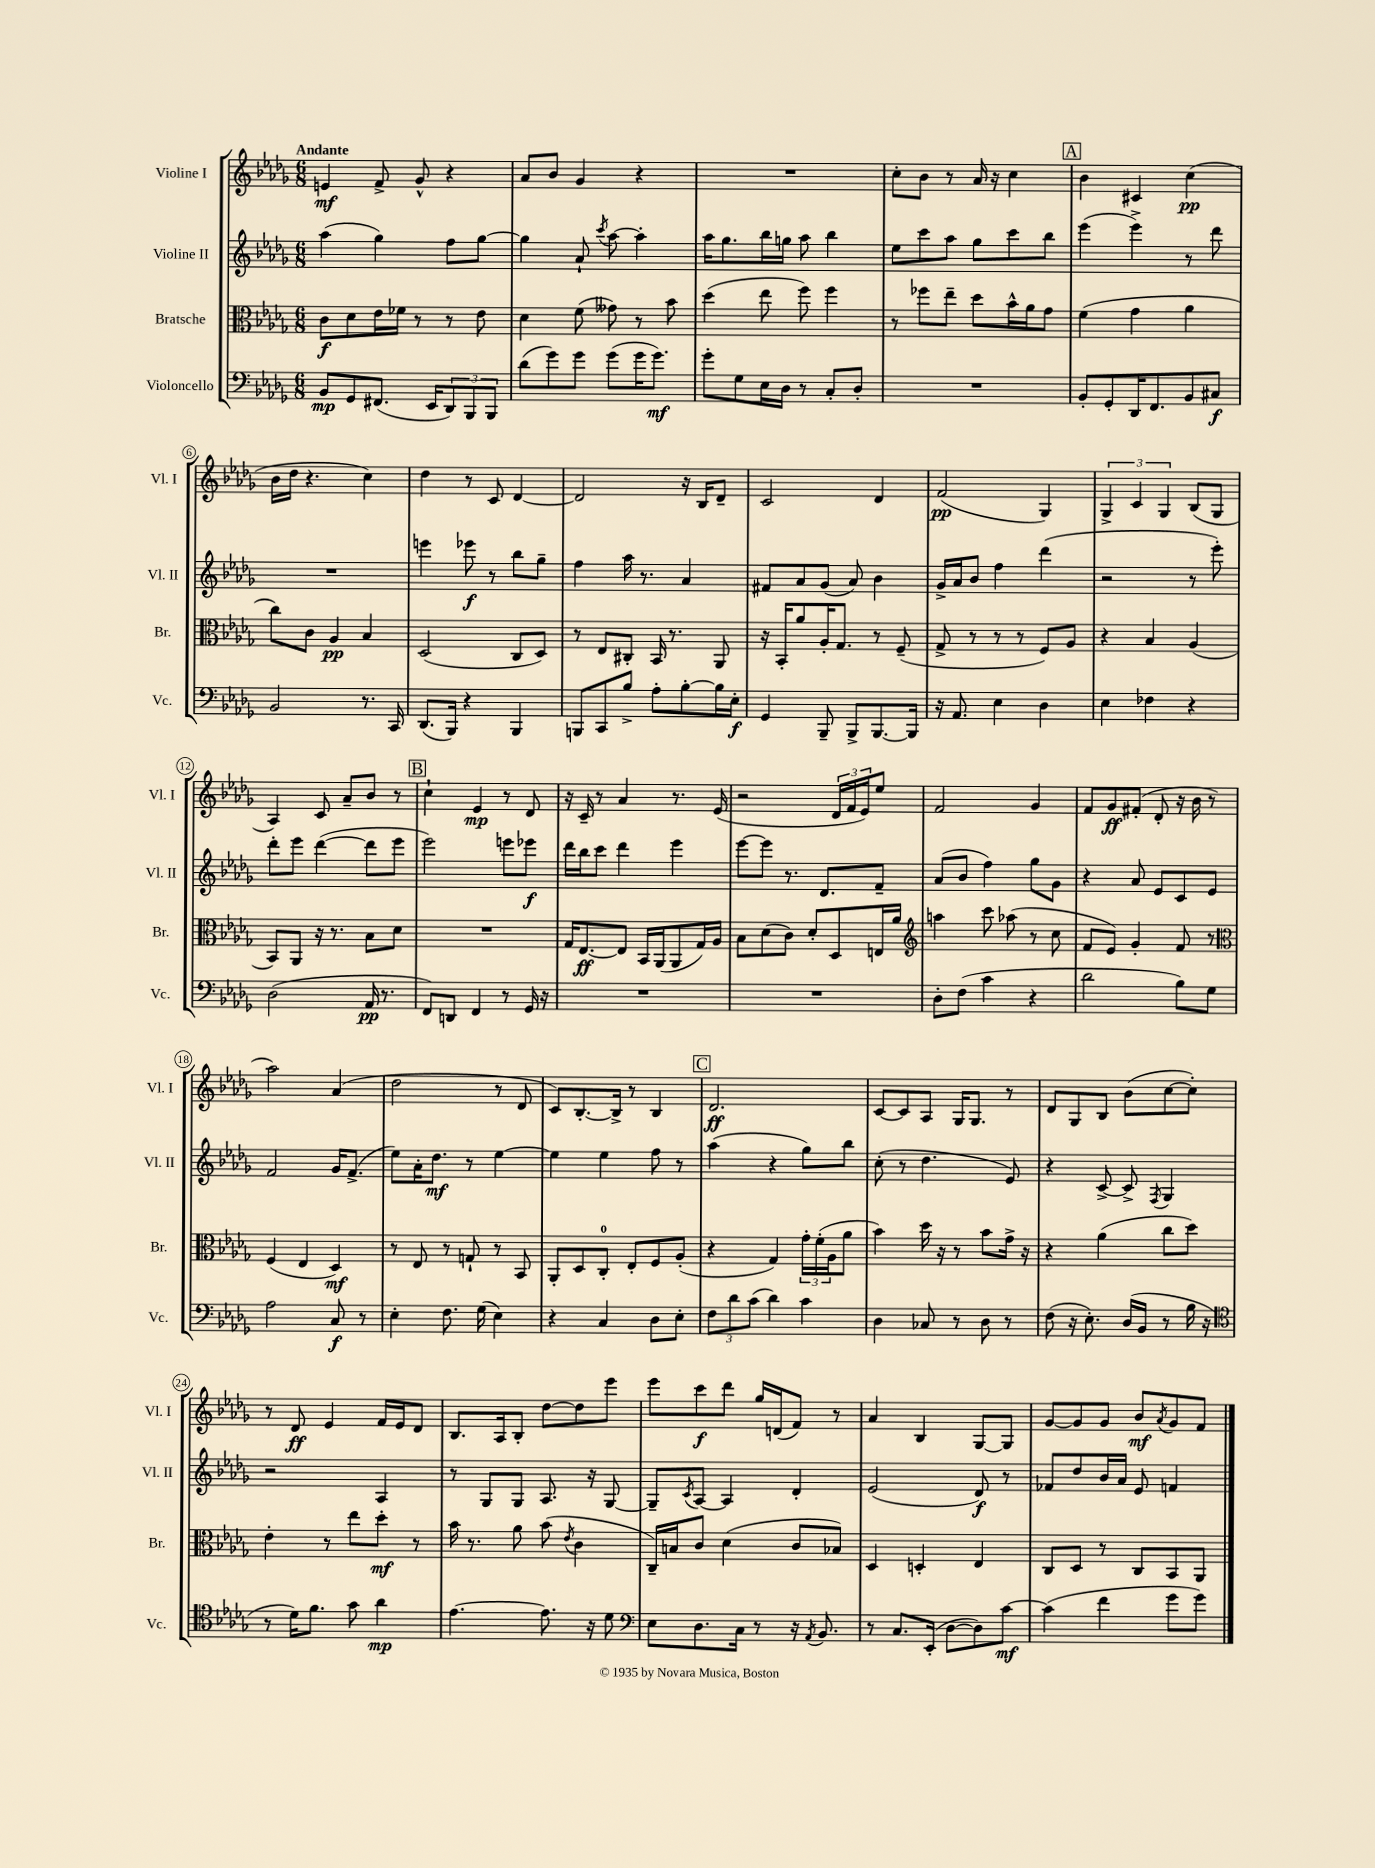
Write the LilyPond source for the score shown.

<<
\new StaffGroup <<
\new Staff = "s0" \with { instrumentName = "Violine I" shortInstrumentName = "Vl. I" } {
    \clef treble \key des \major \numericTimeSignature \time 6/8 \tempo "Andante"
    e'4\mf f'8-> ges'8-^ r4 |
    aes'8 bes'8 ges'4 r4 |
    R2. |
    c''8-. bes'8 r8 aes'16 r16 c''4 |
    \mark \markup { \box "A" } bes'4 cis'4 c''4\pp( |
    bes'16 des''16 r4. c''4) |
    des''4 r8 c'8 des'4~ |
    des'2 r16 bes16 des'8-- |
    c'2 des'4 |
    f'2\pp( ges4) |
    \tuplet 3/2 { ges4-> c'4 ges4 } bes8( ges8 |
    aes4) c'8 aes'8-- bes'8 r8 |
    \mark \markup { \box "B" } c''4-! ees'4\mp r8 des'8 |
    r16 c'16-- r8 aes'4 r8. ees'16( |
    r2 \tuplet 3/2 { des'16 f'16 ees'16) } ees''8 |
    f'2 ges'4 |
    f'8 ges'8\ff fis'8-.( des'8-. r16 bes'16 r8 |
    aes''2) aes'4( |
    des''2 r8 des'8 |
    c'8) bes8.~-. bes16-> r8 bes4 |
    \mark \markup { \box "C" } des'2.\ff |
    c'8~ c'8 aes8 ges16 ges8. r8 |
    des'8 ges8 bes8 bes'8( c''8~ c''8-.) |
    r8 des'8\ff ees'4 f'16 ees'16 des'8 |
    bes8. aes16 bes8-. des''8~ des''8 ees'''8 |
    ees'''8 c'''8\f des'''8 ges''16 d'16( f'8) r8 |
    aes'4 bes4 ges8~ ges8 |
    ges'8~ ges'8 ges'8 bes'8\mf \acciaccatura { aes'8 } ges'8 f'8 \bar "|." |
}
\new Staff = "s1" \with { instrumentName = "Violine II" shortInstrumentName = "Vl. II" } {
    \clef treble \key des \major \numericTimeSignature \time 6/8
    aes''4( ges''4) f''8 ges''8~ |
    ges''4 aes'8-! \acciaccatura { c'''8 } aes''8~ aes''4-. |
    aes''16 ges''8. bes''16 g''16 aes''8 bes''4 |
    ees''8 c'''8 aes''8 ges''8 c'''8 bes''8 |
    \mark \markup { \box "A" } ees'''4( ees'''4->) r8 des'''8 |
    R2. |
    e'''4 ees'''8\f r8 bes''8 ges''8-- |
    f''4 aes''16 r8. aes'4 |
    fis'8 aes'8 ges'8( aes'8) bes'4 |
    ges'16-> aes'16 bes'8 f''4 des'''4( |
    r2 r8 ees'''8-.) |
    des'''8-. ees'''8 des'''4~( des'''8 ees'''8 |
    \mark \markup { \box "B" } ees'''2) e'''8 ees'''8\f |
    des'''16 bes''16 c'''8 des'''4 ees'''4 |
    ees'''8~ ees'''8 r8. des'8. f'8-- |
    aes'8( bes'8 f''4) ges''8 ges'8 |
    r4 aes'8 ees'8 c'8 ees'8 |
    f'2 ges'16 f'8.->( |
    ees''8) aes'16-. des''8.\mf r8 ees''4~ |
    ees''4 ees''4 f''8 r8 |
    \mark \markup { \box "C" } aes''4( r4 ges''8) bes''8 |
    c''8-.( r8 des''4. ees'8) |
    r4 c'8~-> c'8-> \acciaccatura { f8 } ges4 |
    r2 aes4 |
    r8 ges8 ges8 aes8. r16 ges8~ |
    ges8-- \acciaccatura { c'8 } aes8~ aes4 des'4-. |
    ees'2( des'8\f) r8 |
    fes'8 des''8 bes'16 aes'16 ees'8 f'4 \bar "|." |
}
\new Staff = "s2" \with { instrumentName = "Bratsche" shortInstrumentName = "Br." } {
    \clef alto \key des \major \numericTimeSignature \time 6/8
    c'8\f des'8 ees'16 fes'16 r8 r8 ees'8 |
    des'4 f'8( geses'8) r8 bes'8 |
    des''4( ees''8 f''8) f''4 |
    r8 fes''8 ees''8-- des''8 bes'16-^ aes'16 ges'8 |
    \mark \markup { \box "A" } f'4( ges'4 aes'4 |
    c''8) c'8 aes4\pp bes4 |
    des2( c8 des8) |
    r8 ees8 cis8-. bes,16 r8. aes,8 |
    r16 bes,16-. aes'8 aes16-. ges8. r8 f8--( |
    ges8-> r8 r8 r8 f8) aes8 |
    r4 bes4 aes4( |
    bes,8) aes,8 r16 r8. bes8 des'8 |
    \mark \markup { \box "B" } R2. |
    ges16 ees8.~\ff ees8 bes,16 aes,16( aes,8 ges16) aes16 |
    bes8 des'8( c'8) des'8-. des8 e16 aes'16 |
    \clef treble a''4 c'''8 aes''8( r8 c''8 |
    f'8 ees'8) ges'4-. f'8 r8 |
    \clef alto f4( ees4 des4\mf) |
    r8 ees8 r8 g8-! r8 bes,8 |
    aes,8-. des8 c8-0-. ees8-. f8 aes8-.( |
    \mark \markup { \box "C" } r4 ges4) \tuplet 3/2 { ges'16-. f'16-.( aes16 } aes'8 |
    bes'4) des''16 r16 r8 bes'8 ges'16-> r16 |
    r4 aes'4( c''8 des''8) |
    ees'4-. r8 ees''8 des''8-.\mf r8 |
    bes'16 r8. aes'8 bes'8( \acciaccatura { ees'8 } c'4 |
    c16--) b16 c'8 des'4( c'8 bes8) |
    des4 d4-. ees4 |
    c8 des8 r8 c8 bes,8 aes,8 \bar "|." |
}
\new Staff = "s3" \with { instrumentName = "Violoncello" shortInstrumentName = "Vc." } {
    \clef bass \key des \major \numericTimeSignature \time 6/8
    bes,8\mp ges,8 fis,8.( ees,16 \tuplet 3/2 { des,8) bes,,8 bes,,8 } |
    des'8( ges'8) ges'8 ges'8( ges'16 ges'8.\mf) |
    ges'8-. ges8 ees16 des16 r8 c8-. des8-. |
    R2. |
    \mark \markup { \box "A" } bes,8-. ges,8-. des,16 f,8. bes,8 cis8\f |
    bes,2 r8. c,16 |
    des,8.( bes,,16) r4 bes,,4 |
    b,,8 c,8 bes8-> aes8-. bes8~-. bes16 ees16-.\f |
    ges,4 bes,,8-- bes,,8-> bes,,8.~ bes,,16 |
    r16 aes,8. ees4 des4 |
    ees4 fes4 r4 |
    des2( aes,16\pp r8. |
    \mark \markup { \box "B" } f,8) d,8 f,4 r8 ges,16 r16 |
    R2. |
    R2. |
    des8-. f8( c'4 r4 |
    des'2 bes8) ges8 |
    aes2 c8\f r8 |
    ees4-. f8. ges16( ees4) |
    r4 c4 des8 ees8-. |
    \mark \markup { \box "C" } \tuplet 3/2 { f8 des'8 c'8( } des'4) c'4 |
    des4 ces8 r8 des8 r8 |
    f8( r16 ees8.-.) des16( bes,16 r8 bes16 r16 |
    \clef tenor r8 des'16) f'8. ges'8 aes'4\mp |
    ees'4.~ ees'8. r16 des'8 |
    \clef bass ees8 des8. c16 r8 r16 \acciaccatura { aes,8 } bes,8. |
    r8 c8. ees,16-.( des8~ des8) c'8~\mf |
    c'4( f'4 ges'8 ges'8) \bar "|." |
}
>>
>>
\layout { \context { \Score \override BarNumber.stencil = #(make-stencil-circler 0.1 0.3 ly:text-interface::print) } }
